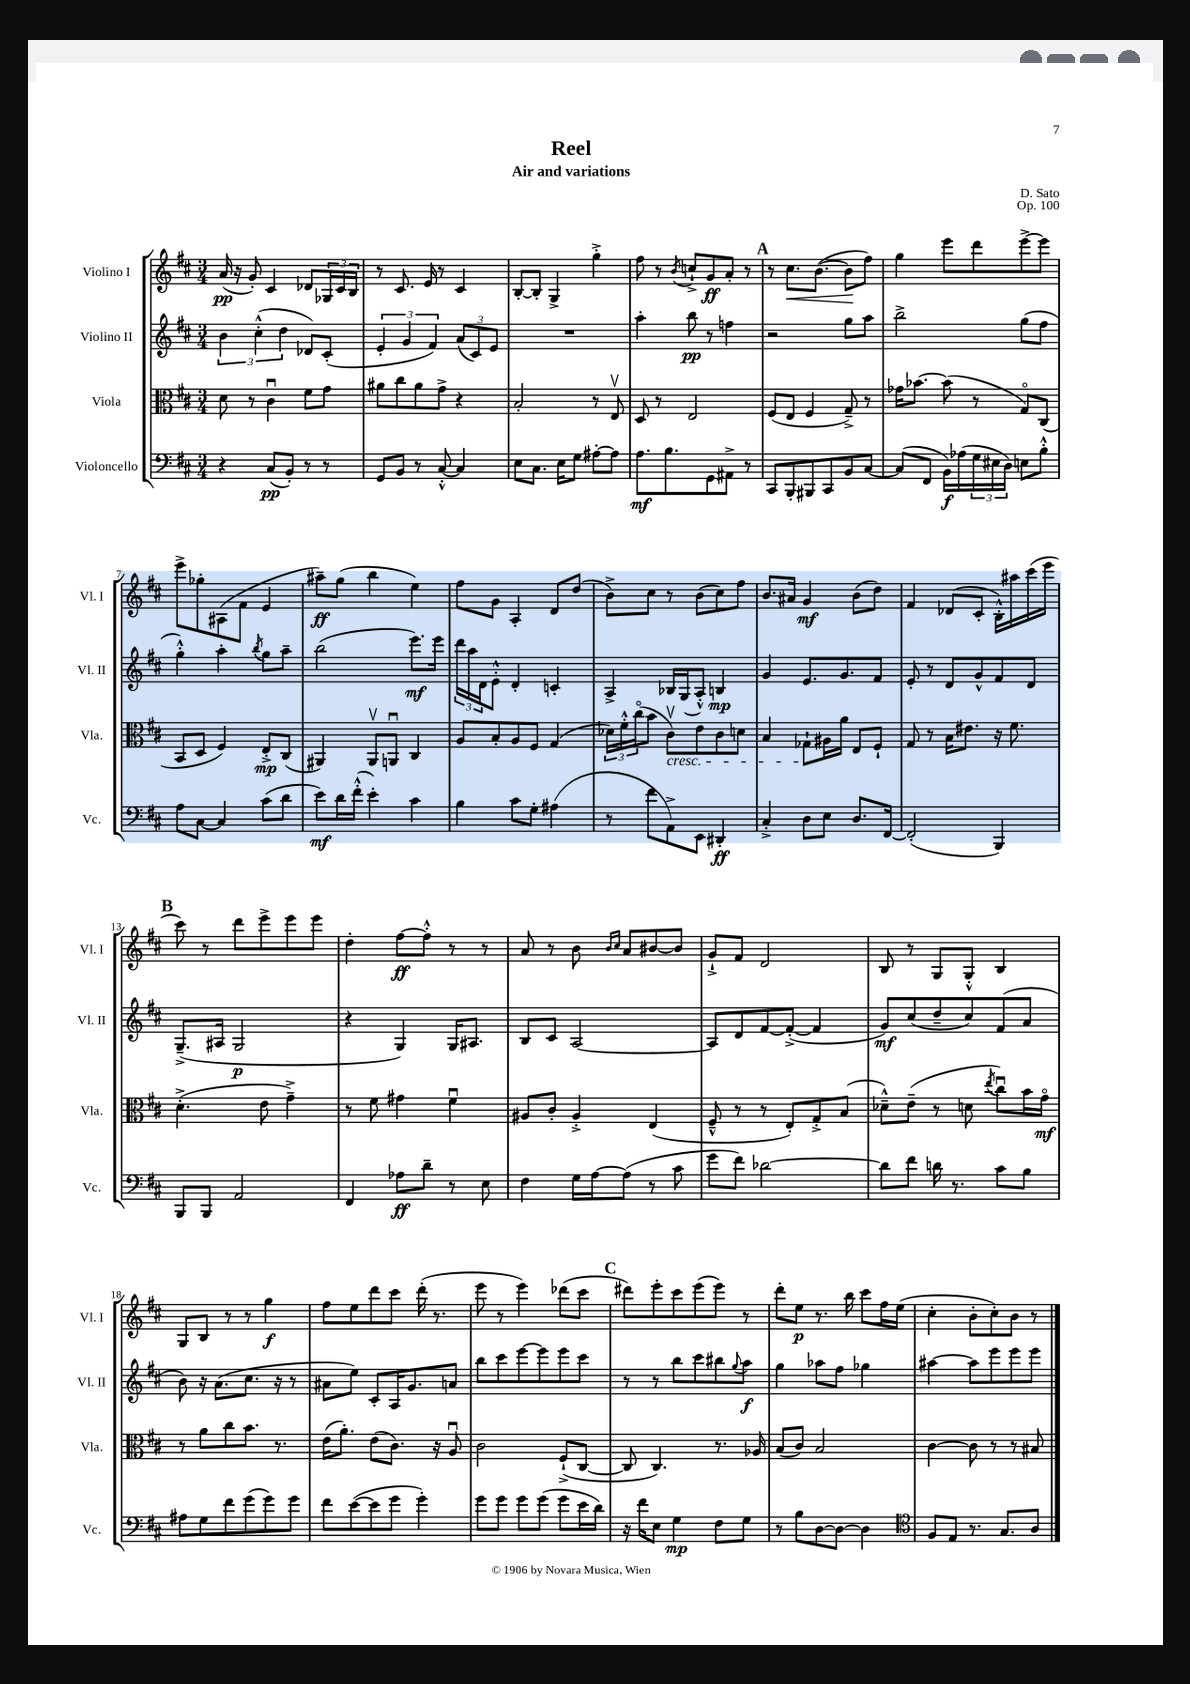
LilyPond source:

\header { title = "Reel" composer = "D. Sato" subtitle = "Air and variations" opus = "Op. 100" }
<<
\new StaffGroup <<
\new Staff = "s0" \with { instrumentName = "Violino I" shortInstrumentName = "Vl. I" } {
    \clef treble \key d \major \numericTimeSignature \time 3/4
    a'16\pp( r16 g'8-.) cis'4 des'8 \tuplet 3/2 { ges16 cis'16 b16 } |
    r8 cis'8. e'16 r8 cis'4 |
    b8~-. b8-. g4-> g''4-.-> |
    fis''8 r8 \acciaccatura { b'8 } c''8-!-> g'8\ff a'8-. r8 |
    \mark \markup { \bold "A" } r8 cis''8.\< b'8.~( b'8\! fis''8) |
    g''4 e'''8 d'''8 e'''8~-> e'''8 |
    e'''8-> ges''8-. ais8( fis'8 e'4 |
    ais''8--\ff) g''8( b''4 e''4) |
    fis''8 g'8 a4-. d'8 d''8( |
    b'8->) cis''8 r8 b'8( cis''8) fis''8 |
    b'8. ais'16 g'4\mf b'8( d''8) |
    fis'4 des'8( cis'8-. b16-.-^) ais''16 cis'''16( e'''16 |
    \mark \markup { \bold "B" } cis'''8) r8 d'''8 e'''8-> e'''8 e'''8 |
    d''4-. fis''8~\ff fis''8-.-^ r8 r8 |
    a'8 r8 b'8 \grace { b'16 cis''16 } a'8 bis'8~ bis'8 |
    g'8-!-> fis'8 d'2 |
    b8 r8 g8 g8-.-^ b4 |
    g8 b8 r8 r8 g''4\f |
    fis''8 e''8 d'''8 cis'''8 d'''16-.( r8. |
    e'''8 r8 e'''4) des'''8( cis'''8 |
    \mark \markup { \bold "C" } dis'''8) e'''8-. cis'''8 e'''8( e'''8) r8 |
    d'''8-. e''8\p r8. b''16 cis'''8 fis''16 e''16( |
    cis''4-. b'8-. cis''8-.) b'8 r8 \bar "|." |
}
\new Staff = "s1" \with { instrumentName = "Violino II" shortInstrumentName = "Vl. II" } {
    \clef treble \key d \major \numericTimeSignature \time 3/4
    \tuplet 3/2 { b'4 cis''4-.-^( d''4 } des'8) cis'8-.( |
    \tuplet 3/2 { e'4-. g'4 fis'4) } \tuplet 3/2 { a'8( cis'8) e'8 } |
    R2. |
    a''4-. b''8\pp r8 f''4 |
    \mark \markup { \bold "A" } r2 g''8 a''8 |
    b''2-> g''8( fis''8 |
    g''4-.-^) a''4-. \acciaccatura { b''8 } g''8 a''8-- |
    b''2( e'''8.\mf) e'''16 |
    \tuplet 3/2 { d'''16 a''16 d'16 } e'8-.-^ d'4-. c'4-. |
    a4-> bes16 g16( a8-.-^) b4\mp |
    g'4 e'8. g'8. fis'8 |
    e'8-. r8 d'8 g'8-^ fis'8 d'8 |
    \mark \markup { \bold "B" } g8.--->( ais16 g2\p |
    r4 g4) g16 ais8. |
    b8 cis'8 a2~ |
    a8 d'8 fis'8~ fis'8~-.->( fis'4 |
    g'8\mf) cis''8( d''8-- cis''8) fis'8( a'8 |
    b'8) r16 a'8.( cis''8. r16 r8 |
    ais'8 e''8) cis'8-. a16 g'8. a'8 |
    b''8 cis'''8 e'''8~ e'''8 e'''8 cis'''8 |
    \mark \markup { \bold "C" } r8 r8 b''8 cis'''8 bis''8 \appoggiatura { g''8 } a''8\f |
    g''4 aes''8 fis''8 ges''4 |
    ais''4~ ais''8 e'''8 e'''8 e'''8 \bar "|." |
}
\new Staff = "s2" \with { instrumentName = "Viola" shortInstrumentName = "Vla." } {
    \clef alto \key d \major \numericTimeSignature \time 3/4
    d'8 r8 cis'4\downbow fis'8 g'8 |
    ais'8 cis''8 ais'8 g'8-> r4 |
    b2-. r8 e8\upbow |
    d8 r8 e2 |
    \mark \markup { \bold "A" } fis8( e8 fis4 g8--->) r8 |
    ges'16 bes'8.~ bes'8( r8 g8\flageolet) cis8( |
    b,8 d8 fis4) e8-.->\mp cis8( |
    ais,4) ais,8\upbow a,8\downbow cis4 |
    a8 b8-. a8 fis8 g4( |
    \tuplet 3/2 { des'16) fis'16-.-^ cis''16\flageolet( } b'8 cis'8\upbow\cresc) e'8 cis'8 d'8 |
    b4 ges8-!\! ais16 a'16 e8 fis8-! |
    g8 r8 b16 eis'8. r16 fis'8. |
    \mark \markup { \bold "B" } d'4.-.->( e'8 g'4--->) |
    r8 fis'8 gis'4 fis'4\downbow |
    ais8 cis'8-. ais4-.-> e4( |
    fis8---^ r8 r8 e8-.) g8-.-> b8( |
    des'8---^) e'8--( r8 d'8 \acciaccatura { e''8 } cis''8\downbow) b'16 g'16\flageolet\mf |
    r8 a'8 cis''8 b'8. r8. |
    e'16( a'8.-.) e'8( cis'8.) r16 a8\downbow |
    cis'2 fis8-!->( cis8~ |
    \mark \markup { \bold "C" } cis8 cis4.) r8. aes16 |
    b8( cis'8) b2 |
    cis'4~ cis'8 r8 r8 bis8 \bar "|." |
}
\new Staff = "s3" \with { instrumentName = "Violoncello" shortInstrumentName = "Vc." } {
    \clef bass \key d \major \numericTimeSignature \time 3/4
    r4 cis8\pp( b,8-.) r8 r8 |
    g,8 b,8 r8 cis8~-.-^ cis4 |
    e8 cis8. e16 g8 ais8~-. ais8 |
    a8.\mf b8. g,8 ais,8-> r8 |
    \mark \markup { \bold "A" } cis,8 b,,8-. bis,,8 cis,8 b,8 cis8~ |
    cis8( fis,8 b,16\f) aes16( \tuplet 3/2 { g16 eis16 d16) } e8 b8-.-^ |
    a8 cis8~ cis4 cis'8( d'8 |
    e'8\mf) d'16 fis'16-.-^( e'4-.) cis'4 |
    b4 cis'8 g8-. ais4( |
    r8 fis'8 a,8->) e,8 dis,4-.\ff |
    cis4-.-> d8 e8 d8. fis,16~ |
    fis,2-.( b,,4) |
    \mark \markup { \bold "B" } b,,8 b,,8 a,2 |
    fis,4 aes8\ff d'8-- r8 e8 |
    fis4 g16 a16~ a8( r8 cis'8 |
    g'8 fis'8) des'2~ |
    des'8 fis'8 d'16 r8. cis'8 b8 |
    ais8 g8 fis'8 g'8( g'8) g'8 |
    fis'8 e'8~( e'8 g'8 g'4-.) |
    g'8 g'8 g'8 g'8( g'8 e'16 d'16) |
    \mark \markup { \bold "C" } r16 fis'16 e8 g4\mp fis8 g8 |
    r8 b8 d8~ d8~ d4 |
    \clef tenor fis8 e8 r8. g8. a8 \bar "|." |
}
>>
>>
